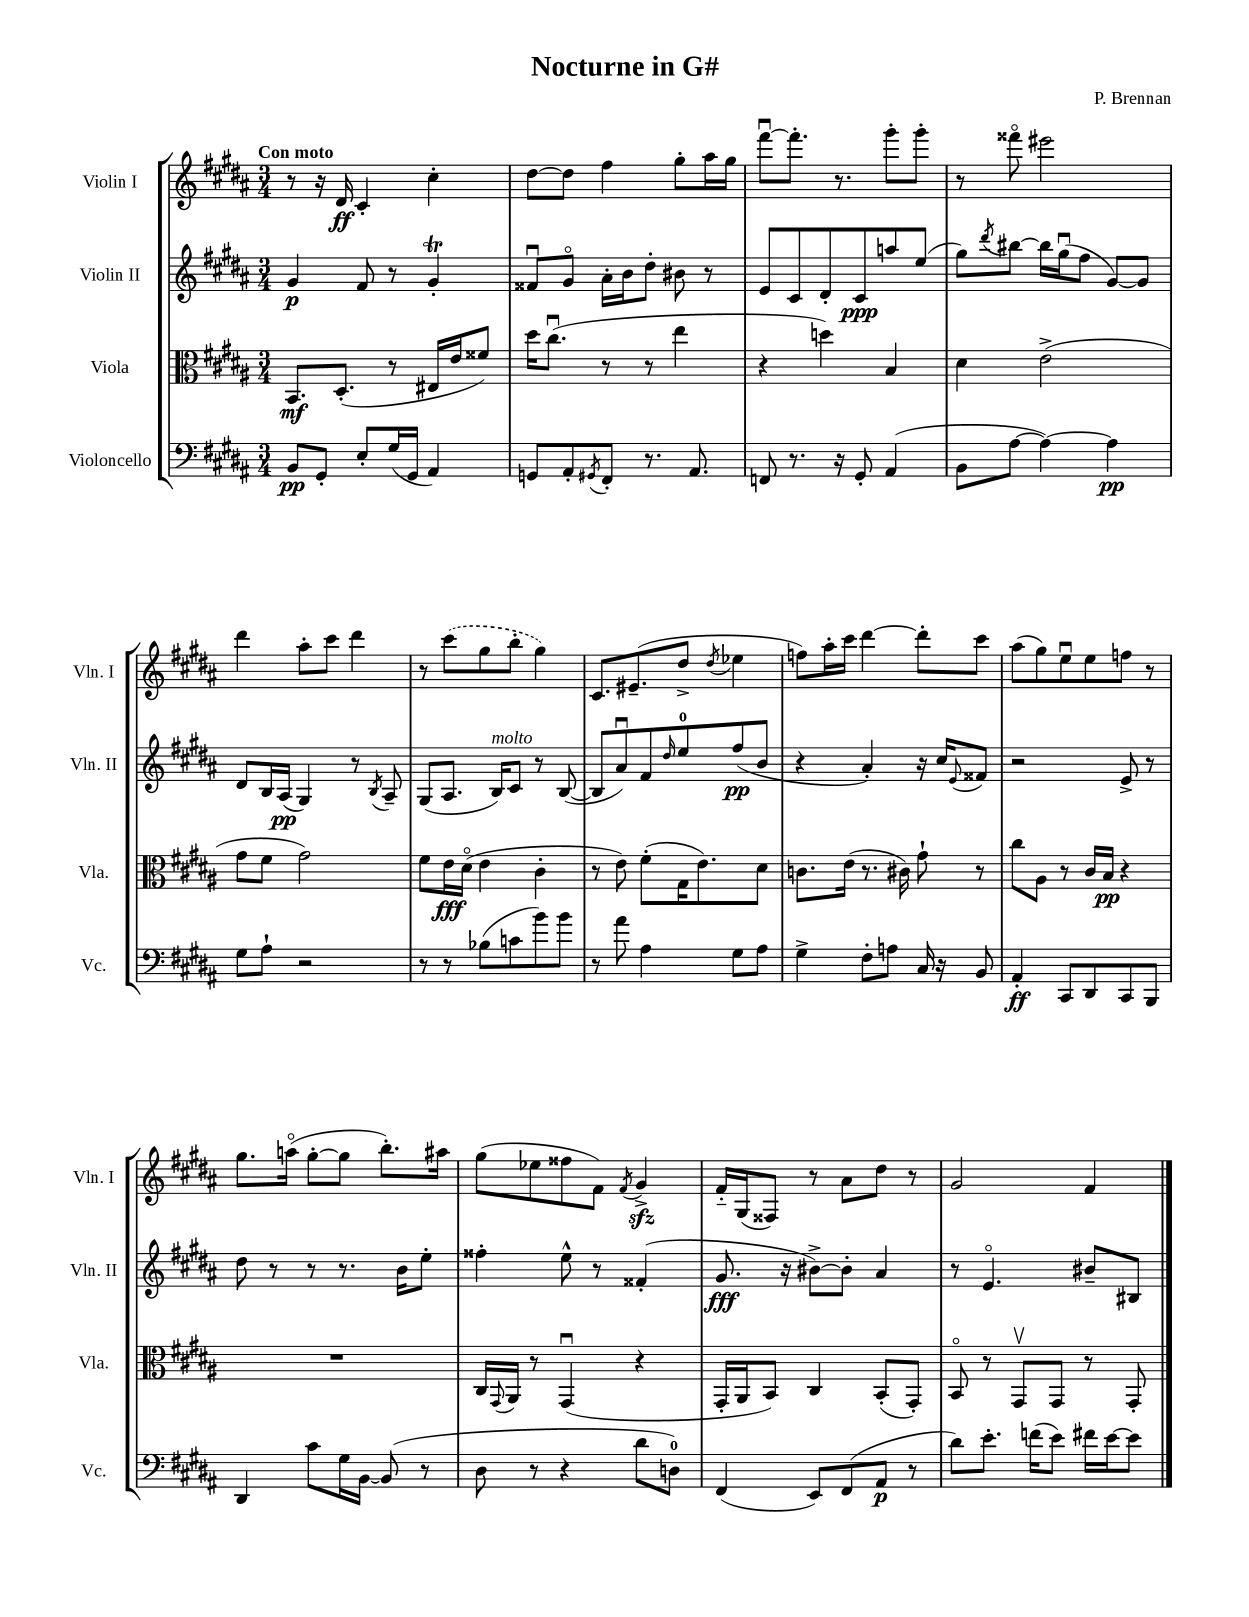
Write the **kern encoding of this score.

**kern	**dynam	**kern	**dynam	**kern	**dynam	**kern	**dynam
*part4	*part4	*part3	*part3	*part2	*part2	*part1	*part1
*staff4	*staff4	*staff3	*staff3	*staff2	*staff2	*staff1	*staff1
*I"Violoncello	*	*I"Viola	*	*I"Violin II	*	*I"Violin I	*
*I'Vc.	*	*I'Vla.	*	*I'Vln. II	*	*I'Vln. I	*
*clefF4	*	*clefC3	*	*clefG2	*	*clefG2	*
*k[f#c#g#d#a#]	*	*k[f#c#g#d#a#]	*	*k[f#c#g#d#a#]	*	*k[f#c#g#d#a#]	*
*M3/4	*	*M3/4	*	*M3/4	*	*M3/4	*
=1	=1	=1	=1	=1	=1	=1	=1
!	!	!	!	!	!	!LO:TX:a:B:t=Con moto	!
8BB/L	pp	8.BB/L	mf	4g#/	p	8r	.
8GG#'/J	.	.	.	.	.	16r	.
.	.	(8.D#'/J	.	.	.	16d#/	ff
8E'/L	.	.	.	8f#/	.	4c#'/	.
(16G#/L	.	8r	.	8r	.	.	.
16GG#/JJ	.	.	.	.	.	.	.
4AA#/)	.	16E#X/LL	.	4g#T'/	.	4cc#'\	.
.	.	16e/J	.	.	.	.	.
.	.	8f##X/J)	.	.	.	.	.
=2	=2	=2	=2	=2	=2	=2	=2
8GGn/L	.	16dd#\KL	.	8f##Xu/L	.	[8dd#\L	.
.	.	(8.cc#u\J	.	.	.	.	.
8AA#'/	.	.	.	8g#/J	.	8dd#\J]	.
8qGG#X/	.	.	.	.	.	.	.
8FF#'/J	.	8r	.	16a#'\LL	.	4ff#\	.
.	.	.	.	16b\J	.	.	.
8.r	.	8r	.	8dd#'\J	.	.	.
.	.	4ee\	.	8b#X\	.	8gg#'\L	.
8.AA#/	.	.	.	.	.	.	.
.	.	.	.	8r	.	16aa#\L	.
.	.	.	.	.	.	16gg#\JJ	.
=3	=3	=3	=3	=3	=3	=3	=3
8FFn/	.	4r	.	8e/L	.	[8fff#u\L	.
8.r	.	.	.	8c#/	.	8.fff#'\J]	.
.	.	4ddn\)	.	8d#'/	.	.	.
16r	.	.	.	.	.	8.r	.
8GG#'/	.	.	.	8c#/	ppp	.	.
(4AA#/	.	4B/	.	8aan/	.	8ggg#'\L	.
.	.	.	.	(8ee/J	.	8ggg#'\J	.
=4	=4	=4	=4	=4	=4	=4	=4
8BB\L	.	4d#\	.	8gg#\L)	.	8r	.
.	.	.	.	8qddd#/	.	.	.
[8A#\J	.	.	.	[8bb#X\J	.	8fff##X\	.
4A#\_)	.	(2e^\	.	16bb#\LL]	.	2eee#X\	.
.	.	.	.	(16gg#u\J	.	.	.
.	.	.	.	8ff#\J	.	.	.
4A#\]	pp	.	.	[8g#/L)	.	.	.
.	.	.	.	8g#/J]	.	.	.
!!LO:LB:g=z
=5	=5	=5	=5	=5	=5	=5	=5
8G#\L	.	8g#\L	.	8d#/L	.	4ddd#\	.
8A#`\J	.	8f#\J	.	16B/L	.	.	.
.	.	.	.	(16A#/JJ	pp	.	.
2r	.	2g#\)	.	4G#/)	.	8aa#'\L	.
.	.	.	.	.	.	8ccc#\J	.
.	.	.	.	8r	.	4ddd#\	.
.	.	.	.	8qB/	.	.	.
.	.	.	.	8A#~/	.	.	.
=6	=6	=6	=6	=6	=6	=6	=6
8r	.	8f#\L	.	(8G#/L	.	8r	.
8r	.	16e\L	fff	8.A#/J	.	(8ccc#\L	.
.	.	(16d#\JJ	.	.	.	.	.
(8B-X\L	.	4e\	.	.	.	8gg#\	.
!	!	!	!	!LO:TX:a:i:t=molto	!	!	!
.	.	.	.	16B/KL)	.	.	.
8cn\	.	.	.	8c#/J	.	8bb'\J	.
8b\)	.	4c#'\	.	8r	.	4gg#\)	.
8b\J	.	.	.	([8B/	.	.	.
=7	=7	=7	=7	=7	=7	=7	=7
8r	.	8r	.	8B/L]	.	8.c#/L	.
8a#\	.	8e\)	.	8a#u/)	.	.	.
.	.	.	.	.	.	(8.e#X~/	.
4A#\	.	(8f#'\L	.	8f#/	.	.	.
.	.	.	.	16qqdd#/	.	.	.
.	.	16G#\K	.	8ee/	.	8dd#^/J	.
.	.	8.e\)	.	.	.	.	.
.	.	.	.	.	.	8qdd#/	.
8G#\L	.	.	.	(8ff#/	pp	4ee-X\	.
8A#\J	.	8d#\J	.	8b/J	.	.	.
=8	=8	=8	=8	=8	=8	=8	=8
4G#^\	.	8.cn\L	.	4r	.	8ffn\L)	.
.	.	.	.	.	.	16aa#'\L	.
.	.	(16e\Jk	.	.	.	16ccc#\JJ	.
8F#'\L	.	8.r	.	4a#'/)	.	[4ddd#\	.
8An\J	.	.	.	.	.	.	.
.	.	16c#X\)	.	.	.	.	.
16C#/	.	8g#`\	.	16r	.	8ddd#'\L]	.
16r	.	.	.	16cc#/KL	.	.	.
.	.	.	.	8qqe/	.	.	.
8BB/	.	8r	.	8f##X/J	.	8ccc#\J	.
=9	=9	=9	=9	=9	=9	=9	=9
4AA#'/	ff	8cc#\L	.	2r	.	(8aa#\L	.
.	.	8A#\J	.	.	.	8gg#\)	.
8CC#/L	.	8r	.	.	.	8eeu\	.
8DD#/	.	16c#/LL	.	.	.	8ee\	.
.	.	16B/JJ	pp	.	.	.	.
8CC#/	.	4r	.	8e^/	.	8ffn\J	.
8BBB/J	.	.	.	8r	.	8r	.
!!LO:LB:g=z
=10	=10	=10	=10	=10	=10	=10	=10
4DD#/	.	2.r	.	8dd#\	.	8.gg#\L	.
.	.	.	.	8r	.	.	.
.	.	.	.	.	.	(16aan\Jk	.
8c#\L	.	.	.	8r	.	[8gg#'\L	.
16G#\L	.	.	.	8.r	.	8gg#\J]	.
[16BB\JJ	.	.	.	.	.	.	.
(8BB/]	.	.	.	.	.	8.bb'\L)	.
.	.	.	.	16b\KL	.	.	.
8r	.	.	.	8ee'\J	.	.	.
.	.	.	.	.	.	16aa#X\Jk	.
=11	=11	=11	=11	=11	=11	=11	=11
8D#\	.	16C#/LL	.	4ff##X'\	.	(8gg#\L	.
.	.	8qqGG#/	.	.	.	.	.
.	.	16AA#/JJ	.	.	.	.	.
8r	.	8r	.	.	.	8ee-X\	.
4r	.	(4GG#u/	.	8ee^^\	.	8ff##X\	.
.	.	.	.	8r	.	8f#\J)	.
.	.	.	.	.	.	8qf#/	.
8d#\L	.	4r	.	(4f##X'/	.	4g#zz^/	.
8Dn\J)	.	.	.	.	.	.	.
=12	=12	=12	=12	=12	=12	=12	=12
(4FF#/	.	16GG#'/LL	.	8.g#/	fff	16f#/LL	.
.	.	16AA#/J	.	.	.	(16G#/J	.
.	.	8BB/J)	.	.	.	8F##X/J)	.
.	.	.	.	16r	.	.	.
8EE/L)	.	4C#/	.	[8b#X^\L)	.	8r	.
(8FF#/	.	.	.	8b#'\J]	.	8a#\L	.
8AA#/J	p	(8BB'/L	.	4a#/	.	8dd#\J	.
8r	.	8GG#'/J)	.	.	.	8r	.
=13	=13	=13	=13	=13	=13	=13	=13
8d#\L)	.	8BB/	.	8r	.	2g#/	.
8.e'\J	.	8r	.	4.e/	.	.	.
.	.	8GG#v/L	.	.	.	.	.
(16fn\KL	.	.	.	.	.	.	.
8e\J)	.	8GG#/J	.	.	.	.	.
16f#X\LL	.	8r	.	8b#X~/L	.	4f#/	.
[16e\J	.	.	.	.	.	.	.
8e\J]	.	8GG#'/	.	8B#X/J	.	.	.
==	==	==	==	==	==	==	==
*-	*-	*-	*-	*-	*-	*-	*-
